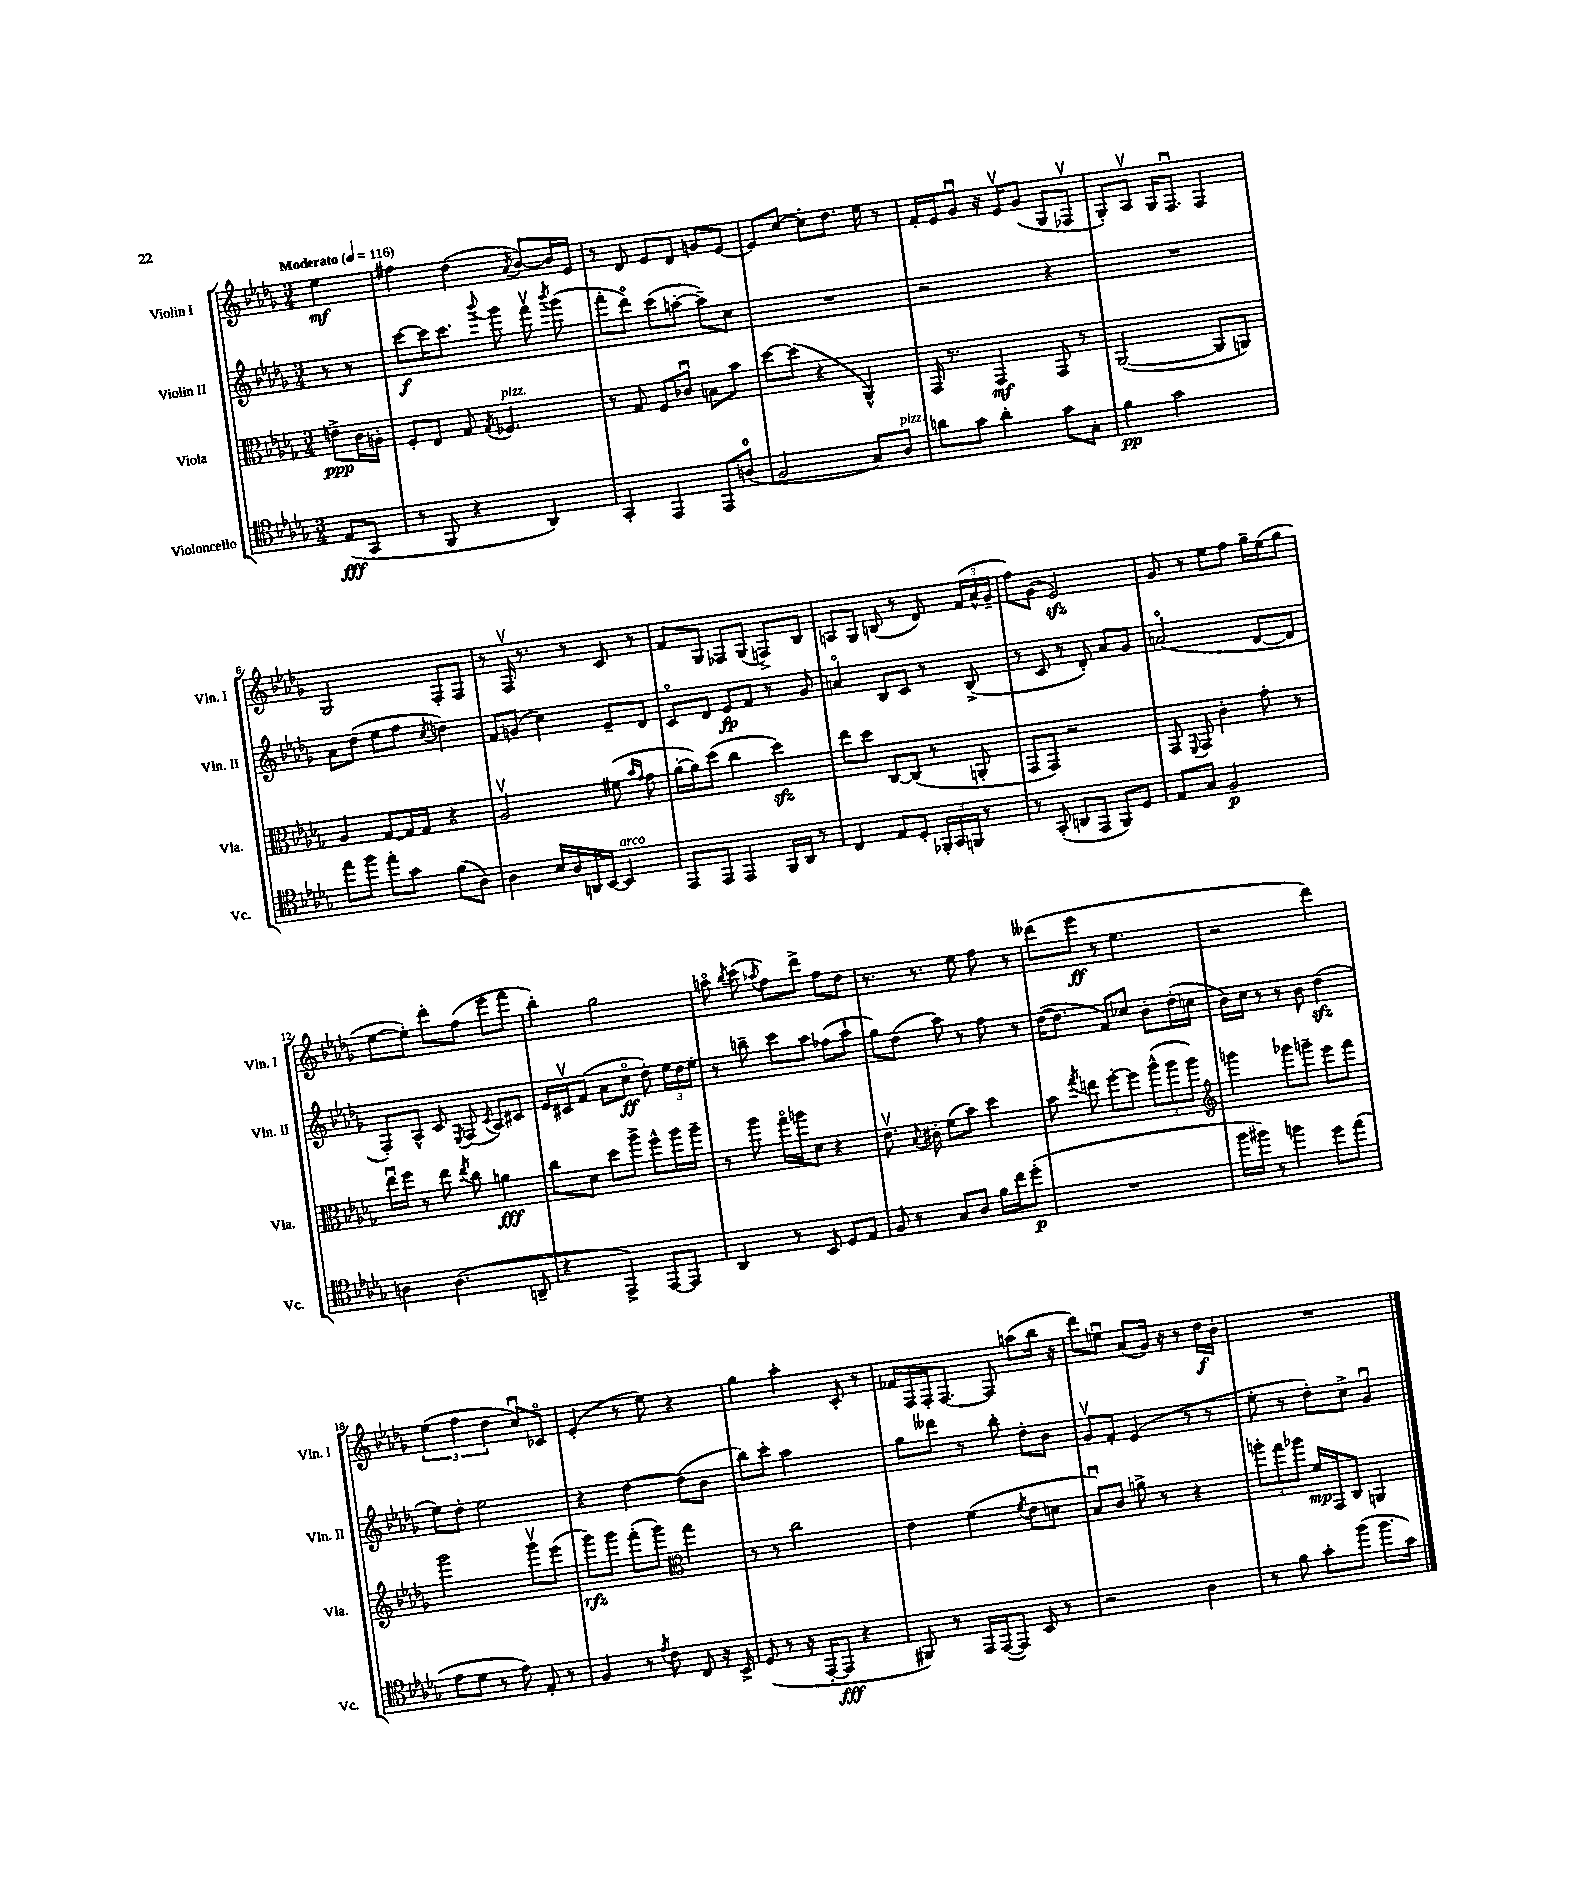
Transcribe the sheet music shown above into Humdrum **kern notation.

**kern	**dynam	**kern	**dynam	**kern	**dynam	**kern	**dynam
*part4	*part4	*part3	*part3	*part2	*part2	*part1	*part1
*staff4	*staff4	*staff3	*staff3	*staff2	*staff2	*staff1	*staff1
*I"Violoncello	*	*I"Viola	*	*I"Violin II	*	*I"Violin I	*
*I'Vc.	*	*I'Vla.	*	*I'Vln. II	*	*I'Vln. I	*
*clefC4	*	*clefC3	*	*clefG2	*	*clefG2	*
*k[b-e-a-d-g-]	*	*k[b-e-a-d-g-]	*	*k[b-e-a-d-g-]	*	*k[b-e-a-d-g-]	*
*M3/4	*	*M3/4	*	*M3/4	*	*M3/4	*
*MM116	*	*MM116	*	*MM116	*	*MM116	*
=	=	=	=	=	=	=	=
!	!	!	!	!	!	!LO:TX:a:B:t=Moderato	!
(8E-/L	fff	8en^\L	ppp	8r	.	4ee-\	mf
8GG-/J	.	16c\L	.	8r	.	.	.
.	.	16An'\JJ	.	.	.	.	.
=1	=1	=1	=1	=1	=1	=1	=1
8r	.	8F'/L	.	[8ccc\L	f	4ff#X\	.
8FF/	.	8E-/J	.	16ccc\K]	.	.	.
.	.	.	.	8.ccc\J	.	.	.
4r	.	8G-/	.	.	.	(4dd-\	.
.	.	8qG-/	.	8qqbbb-/	.	.	.
!	!	!LO:TX:a:i:t=pizz.	!	!	!	!	!
.	.	4.F-X/	.	8ggg-\	.	.	.
.	.	.	.	.	.	8qa-/	.
4AA-/)	.	.	.	8fffv\	.	[8b-/L)	.
.	.	.	.	8qbbb-/	.	.	.
.	.	.	.	(8ggg-\	.	16b-/L]	.
.	.	.	.	.	.	16e-/JJ	.
=2	=2	=2	=2	=2	=2	=2	=2
4GG-'/	.	8r	.	8fff'\L	.	8r	.
.	.	8G-/	.	8ddd-\J)	.	8d-/	.
4EE-/	.	8F/L	.	(8ccc\L	.	8e-/L	.
.	.	8c-Xu/J	.	[8aan'\J	.	8d-/J	.
8EE-/L	.	8Bn\L	.	8aa~\L])	.	8gn/L	.
(8An/J	.	8b-\J	.	8cc\J	.	[8e-/J	.
=3	=3	=3	=3	=3	=3	=3	=3
2F/	.	[8dd-\L	.	2.r	.	8e-/L]	.
.	.	(8dd-\J]	.	.	.	[8cc/J	.
.	.	4r	.	.	.	8cc'\L]	.
.	.	.	.	.	.	8.dd-\J	.
8G-/L)	.	4AA-^^/)	.	.	.	.	.
.	.	.	.	.	.	16ee-\	.
!LO:TX:a:i:t=pizz.	!	!	!	!	!	!	!
8A-/J	.	.	.	.	.	8r	.
=4	=4	=4	=4	=4	=4	=4	=4
8an\L	.	16GG-/	.	2r	.	16f'/LL	.
.	.	8.r	.	.	.	16e-/J	.
8g-\J	.	.	.	.	.	8g-u/J	.
4a'\	.	4GG-/	mf	.	.	16r	.
.	.	.	.	.	.	16e-v/KL	.
.	.	.	.	.	.	(8g-/J	.
8g-\L	.	8GG-/	.	4r	.	8G-/L	.
8G-'\J	.	8r	.	.	.	8F-Xv/J	.
=5	=5	=5	=5	=5	=5	=5	=5
4f\	pp	([2AA-/	.	2.r	.	8G-'/L)	.
.	.	.	.	.	.	8A-v/J	.
2g-\	.	.	.	.	.	16G-/KL	.
.	.	.	.	.	.	8.Fu/J	.
.	.	8AA-/L]	.	.	.	4F/	.
.	.	8AAn/J)	.	.	.	.	.
!!LO:LB:g=z
=6	=6	=6	=6	=6	=6	=6	=6
8ee-\L	.	4A-/	.	8a-\L	.	2G-/	.
8ff\J	.	.	.	(8dd-\J	.	.	.
8ee-'\L	.	[8G-/L	.	8ee-\L	.	.	.
8g-\J	.	16G-/L]	.	8ff\J	.	.	.
.	.	16G-/JJ	.	.	.	.	.
.	.	.	.	8qcc/	.	.	.
(8f\L	.	4r	.	4ddn\)	.	8F'/L	.
8A-\J)	.	.	.	.	.	8F/J	.
=7	=7	=7	=7	=7	=7	=7	=7
4A-\	.	2A-v/	.	8f/L	.	8r	.
.	.	.	.	(8gn/J	.	16Fv/	.
.	.	.	.	.	.	8.r	.
16B-/LL	.	.	.	4cc\)	.	.	.
16A-/	.	.	.	.	.	.	.
16AAn/	.	.	.	.	.	8r	.
[16BB-/JJ	.	.	.	.	.	.	.
!LO:TX:a:i:t=arco	!	!	!	!	!	!	!
4BB-/]	.	(8f#X\	.	8e-~/L	.	8c/	.
.	.	16qqb-/LL	.	.	.	.	.
.	.	16qqg-/JJ	.	.	.	.	.
.	.	8g-\	.	8d-/J	.	8r	.
=8	=8	=8	=8	=8	=8	=8	=8
8EE-/L	.	[16a-'\LL	.	8c/L	.	8f/L	.
.	.	16a-\J])	.	.	.	.	.
8EE-/J	.	(8dd-\J	.	8d-/J	.	8G-/J	.
4EE-/	.	4cc\	.	8e-/L	fp	8F-X/L	.
.	.	.	.	8f/J	.	(8G-/J	.
16FF/LL	.	4dd-zz\)	.	8r	.	8Fn^/L)	.
16AA-/JJ	.	.	.	.	.	.	.
8r	.	.	.	8g-/	.	8B-/J	.
=9	=9	=9	=9	=9	=9	=9	=9
4C/	.	8ee-\L	.	4an/	.	8An/L	.
.	.	8dd-\J	.	.	.	8G-/J	.
8E-/L	.	[8C/L	.	8B-/L	.	(8Bn/	.
8D-'/J	.	(8C/J]	.	8c/J	.	8r	.
24FF-X'/LL	.	8r	.	8r	.	8d-/)	.
24GG-/	.	.	.	.	.	.	.
24FFn/JJ	.	.	.	.	.	.	.
8r	.	8AAn'/	.	(8B-^/	.	(24f/LL	.
.	.	.	.	.	.	24a-^^/	.
.	.	.	.	.	.	24g-~/JJ	.
=10	=10	=10	=10	=10	=10	=10	=10
8r	.	8GG-/L	.	8r	.	8ff\L)	.
(8GG-'/	.	8GG-/J)	.	8c/	.	(8g-\J	.
8AAn/L	.	2r	.	8r	.	2e-zz/)	.
8EE-/J	.	.	.	8d-'/)	.	.	.
8FF/L)	.	.	.	8a-/L	.	.	.
8D-/J	.	.	.	8g-/J	.	.	.
=11	=11	=11	=11	=11	=11	=11	=11
8E-/L	.	8GG-/	.	(2an/	.	8g-/	.
.	.	8qqFF/	.	.	.	.	.
8G-/J	.	8GG-/	.	.	.	8r	.
2F/	p	4c'\	.	.	.	8ee-\L	.
.	.	.	.	.	.	8ff\J	.
.	.	8g-'\	.	[8d-/L	.	16gg-~\LL	.
.	.	.	.	.	.	(16ee-\J	.
.	.	8r	.	8d-/J]	.	8gg-\J	.
!!LO:LB:g=z
=12	=12	=12	=12	=12	=12	=12	=12
4An\	.	16ee-u\LL	.	8F'/L)	.	[8ee-\L	.
.	.	16ff\JJ	.	.	.	.	.
.	.	8r	.	8A-^^/J	.	8ee-'\J])	.
(4.A\	.	8ee-\	.	8c/	.	8ddd-'\L	.
.	.	8qee-/	.	8qE-/	.	.	.
.	.	8cc\	.	(8F/	.	(8ff\J	.
.	.	.	.	8qc/	.	.	.
.	.	4an\	fff	8A-/L)	.	8eee-\L	.
8AAn~/	.	.	.	8c#X/J	.	8fff\J	.
=13	=13	=13	=13	=13	=13	=13	=13
4r	.	8cc\L	.	16e-/LL	.	4bb-'\)	.
.	.	.	.	16c#Xv/J	.	.	.
.	.	8d-\J	.	(8f/J	.	.	.
4EE-^/)	.	8dd-\L	.	8a-\L	.	2gg-\	.
.	.	8aa-^\J	.	8cc\J	ff	.	.
[8EE-/L	.	8ff^^\L	.	8dd-'\)	.	.	.
8EE-/J]	.	16aa-\L	.	24ee-\LL	.	.	.
.	.	.	.	24dd-\	.	.	.
.	.	16aa-~\JJ	.	.	.	.	.
.	.	.	.	24ee-'\JJ	.	.	.
=14	=14	=14	=14	=14	=14	=14	=14
4AA-/	.	8r	.	8r	.	8aan\	.
.	.	.	.	.	.	8qbb-/	.
.	.	8aa-\	.	8bbn~\	.	(8ccc\	.
.	.	.	.	.	.	8qaa-X/	.
8r	.	16gg-\LL	.	8ccc\L	.	8ff\L)	.
.	.	16aan\J	.	.	.	.	.
8BB-/	.	8d-\J	.	8aa-\J	.	8ddd-^\J	.
8D-/L	.	4r	.	(8ff-X\L	.	8ff\L	.
8E-/J	.	.	.	8aa-`\J	.	8dd-\J	.
=15	=15	=15	=15	=15	=15	=15	=15
8F/	.	8.e-v\	.	8gg-\L)	.	8.r	.
8r	.	.	.	(8dd-\J	.	.	.
.	.	8qqB-/	.	.	.	.	.
.	.	16c#X'\	.	.	.	8.r	.
8G-/L	.	(8f\L	.	8aa-\)	.	.	.
8A-/J	.	8b-\J)	.	8r	.	8ee-\	.
16f\LL	.	4dd-\	.	8ff\	.	8ff\	.
16cc\J	.	.	.	.	.	.	.
(8dd-'\J	p	.	.	8r	.	8r	.
=16	=16	=16	=16	=16	=16	=16	=16
2.r	.	8b-\	.	([16dd-\KL	.	(8ddd--X\L	.
.	.	.	.	8.dd-\J]	.	.	.
.	.	8qgg-/	.	.	.	.	.
.	.	8een\	.	.	.	8eee-\J	ff
.	.	[8ff'\L	.	8f/L)	.	8r	.
.	.	8ff\J]	.	8cc-X/J	.	4.ee-\	.
.	.	(12aa-^^\L	.	8b-'\L	.	.	.
.	.	12aa-\	.	.	.	.	.
.	.	.	.	(16dd-'\L	.	.	.
.	.	12aa-\J)	.	.	.	.	.
.	.	.	.	16ccn\JJ	.	.	.
=17	=17	=17	=17	=17	=17	=17	=17
*	*	*clefG2	*	*	*	*	*
16ff\LL	.	4gggn\	.	16b-\LL)	.	2r	.
16ff#X\JJ)	.	.	.	16cc\JJ	.	.	.
8r	.	.	.	8r	.	.	.
4ffn\	.	8ggg-X\L	.	8r	.	.	.
.	.	8gggn~\J	.	8b-\	.	.	.
8dd-\L	.	8eee-\L	.	(4dd-zz\	.	4ddd-\)	.
(8ee-\J	.	8fff\J	.	.	.	.	.
!!LO:LB:g=z
=18	=18	=18	=18	=18	=18	=18	=18
8e-\L	.	2ggg-\	.	8ee-\L)	.	(6ee-\	.
8d-\J	.	.	.	8dd-'\J	.	.	.
.	.	.	.	.	.	6ff\	.
8r	.	.	.	2ee-\	.	.	.
.	.	.	.	.	.	6dd-\	.
8e-\)	.	.	.	.	.	.	.
8E-'/	.	8ggg-v\L	.	.	.	8ccu/L)	.
8r	.	(8eee-\J	.	.	.	8c-X/J	.
=19	=19	=19	=19	=19	=19	=19	=19
4F/	.	8ggg-\L)	rfz	4r	.	(4e-'/	.
.	.	8ggg-\J	.	.	.	.	.
8r	.	(8fff'\L	.	[4dd-\	.	8r	.
8qe-/	.	.	.	.	.	.	.
8c\	.	8ggg-\J)	.	.	.	8ee-\)	.
*	*	*clefC3	*	*	*	*	*
8C/	.	4gg-\	.	(8dd-\L]	.	4r	.
16r	.	.	.	8b-\J	.	.	.
16BB-^/	.	.	.	.	.	.	.
=20	=20	=20	=20	=20	=20	=20	=20
(8D-/	.	8r	.	8bb-\L)	.	4gg-\	.
8r	.	8r	.	8ccc'\J	.	.	.
16r	.	2cc\	.	2aa-\	.	4aa-'\	.
[16EE-'/KL	.	.	.	.	.	.	.
8EE-/J]	fff	.	.	.	.	.	.
4r	.	.	.	.	.	8c'/	.
.	.	.	.	.	.	8r	.
=21	=21	=21	=21	=21	=21	=21	=21
8FF#X/)	.	4e-\	.	8gg-\L	.	16f-X/LL	.
.	.	.	.	.	.	16F/	.
8r	.	.	.	8ddd--X\J	.	16F'/J	.
.	.	.	.	.	.	[8.F/J	.
16EE-/LL	.	(4f\	.	8r	.	.	.
([16EE-/J	.	.	.	.	.	.	.
8EE-/J])	.	.	.	8bb-'\	.	8F/]	.
.	.	8qf/	.	.	.	.	.
8BB-/	.	8e-\L	.	8dd-'\L	.	(8aan\L	.
8r	.	8dn\J	.	8b-\J	.	16bb-\Jk	.
.	.	.	.	.	.	16r	.
=22	=22	=22	=22	=22	=22	=22	=22
2r	.	8B-u/L)	.	8g-v/L	.	8ddd-\L)	.
.	.	8c/J	.	8f'/J	.	8eenu\J	.
.	.	8an^\	.	(4e-/	.	(8a-/L	.
.	.	8r	.	.	.	16g-/Jk)	.
.	.	.	.	.	.	16r	.
4A-\	.	4r	.	8r	.	8r	.
.	.	.	.	8r	.	16dd-\LL	f
.	.	.	.	.	.	16b-'\JJ	.
=23	=23	=23	=23	=23	=23	=23	=23
8r	.	12aan'\L	.	8ee-'\	.	2.r	.
.	.	12gg-\	.	.	.	.	.
8f\	.	.	.	8r	.	.	.
.	.	12aa-X\J	.	.	.	.	.
8g-'\L	.	16f/LL	mp	8dd-'\L)	.	.	.
.	.	16GG-/J	.	.	.	.	.
(8ff\J	.	8C/J	.	8cc^\J	.	.	.
8.ff\L	.	4AAn/	.	4g-u/	.	.	.
16g-\Jk)	.	.	.	.	.	.	.
==	==	==	==	==	==	==	==
*-	*-	*-	*-	*-	*-	*-	*-
